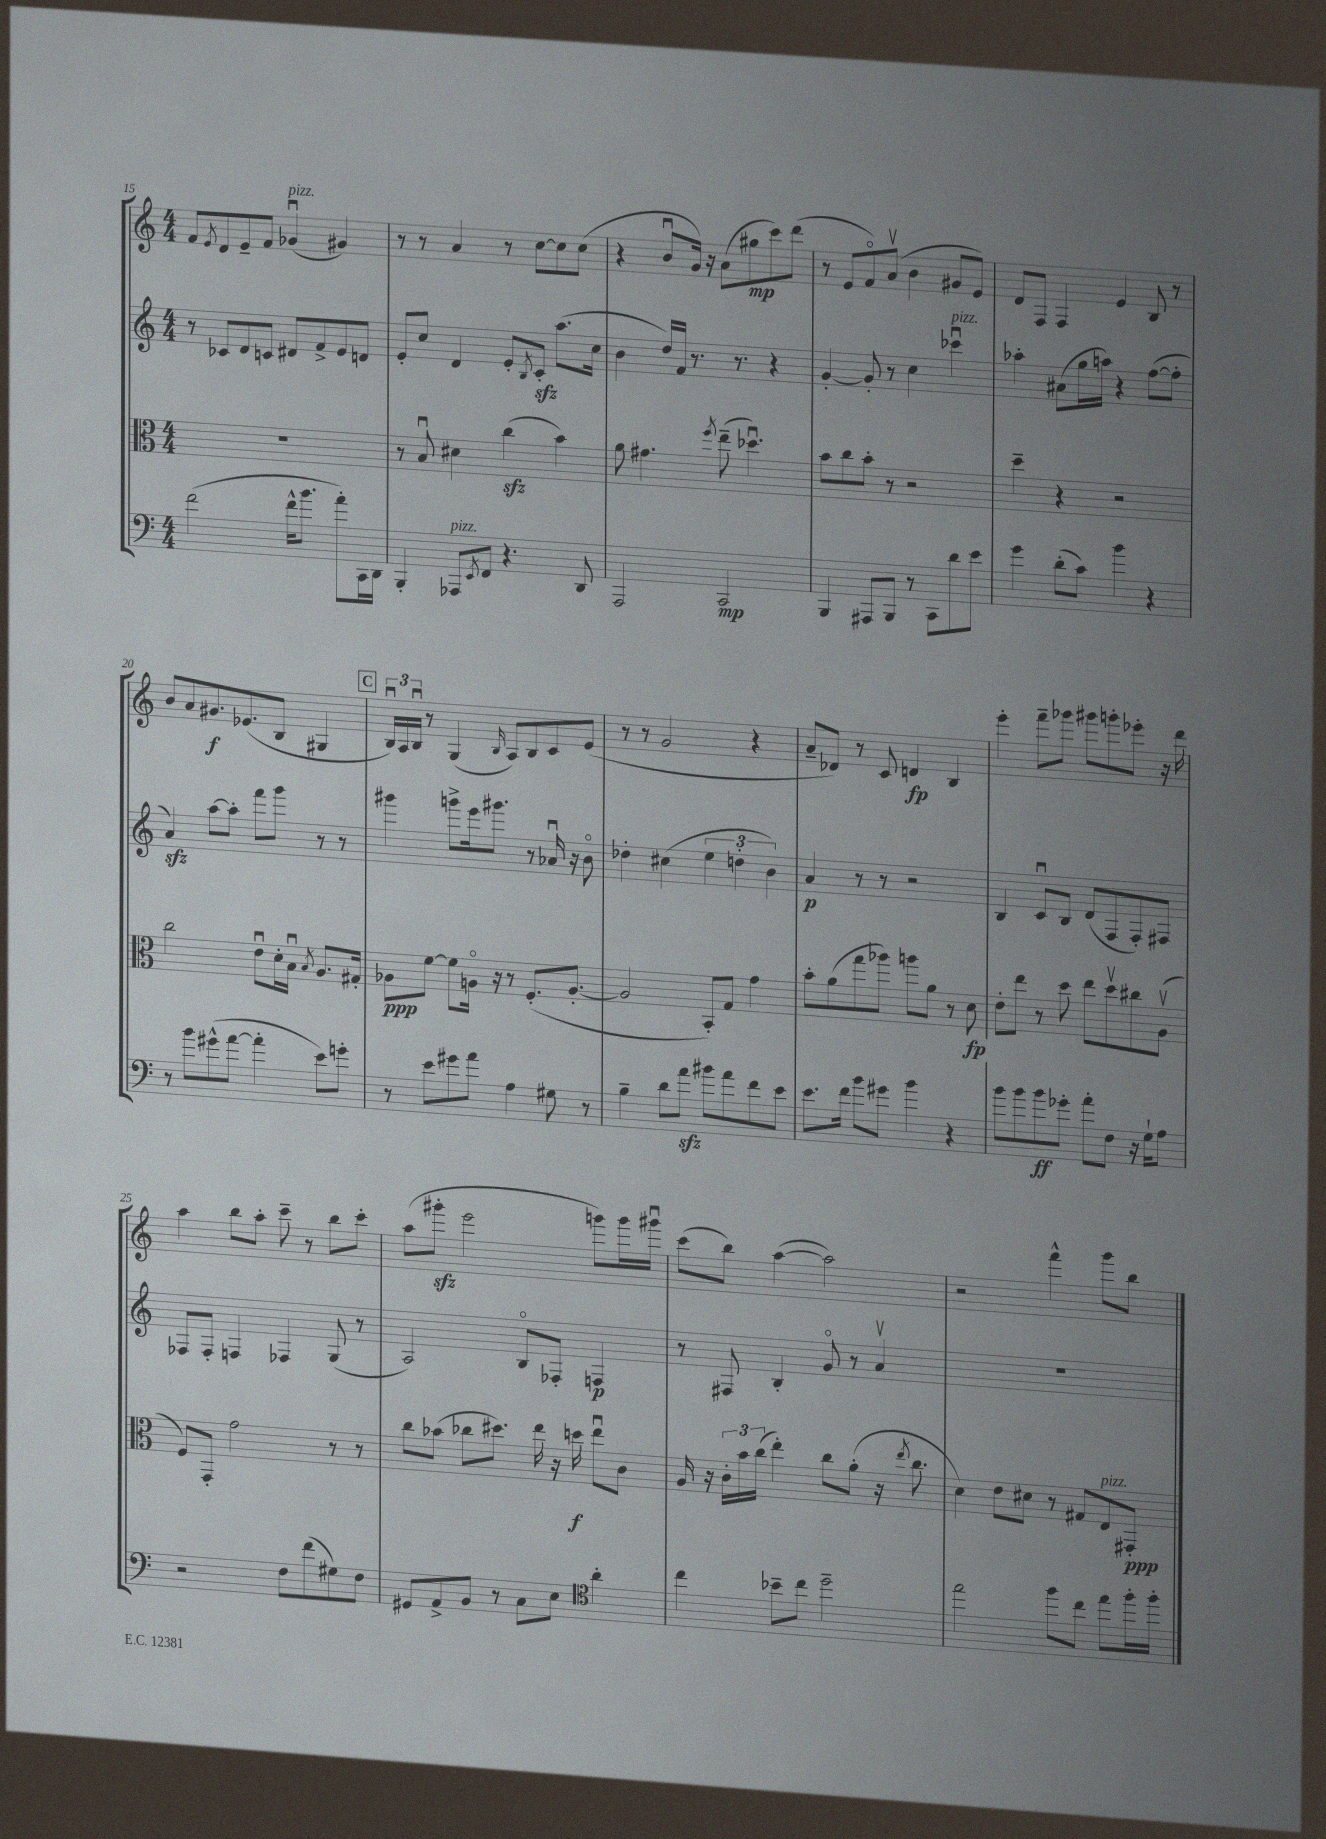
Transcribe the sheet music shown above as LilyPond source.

<<
\new StaffGroup <<
\new Staff = "s0" {
    \clef treble \key c \major \numericTimeSignature \time 4/4
    f'8 \acciaccatura { e'8 } d'8 e'8-- f'8 ges'4\downbow^\markup { \italic "pizz." }( gis'4) |
    r8 r8 a'4 r8 c''8~ c''8 c''8( |
    r4 b'8\downbow g'16) r16 a'8( gis''8\mp c'''8) d'''8( |
    r8 e'8 f'8\flageolet) a'8\upbow( b'4 gis'8 e'8) |
    d'8 f8 f4 e'4 b8 r8 |
    b'8 a'8 gis'8.\f ees'8.( b8 gis4 |
    \mark \markup { \box "C" } \tuplet 3/2 { b16\downbow) a16 b16\downbow } r8 g4( \grace { b16 } a8) b8 c'8 e'8( |
    r8 r8 g'2 r4 |
    a'8-- des'8) r8 c'8 d'4\fp b4 |
    e'''4-. f'''8-- ges'''8 gis'''8 g'''8-. ees'''8-. r16 d'''16 |
    a''4 b''8 a''8-. c'''8-- r8 b''8 c'''8-. |
    a''8( gis'''8-.\sfz e'''2 g'''8) g'''16 gis'''16\downbow |
    c'''8( b''8) a''4~( a''2) |
    r2 f'''4-^ g'''8 b''8 \bar "|." |
}
\new Staff = "s1" {
    \clef treble \key c \major \numericTimeSignature \time 4/4
    r8 ces'8 d'8 c'8 dis'8 f'8-> e'8 d'8 |
    e'8-. c''8 d'4 e'8-. \acciaccatura { b8 } c'8-.\sfz a''8.( c''16 |
    b'4 d''16) f'16 r8. r8. r4 |
    g'4~-. g'8-. r8 c''4 ces'''4\downbow^\markup { \italic "pizz." } |
    aes''4-. ais'8( g''16 a''16) r4 f''8~( f''8-. |
    a'4\sfz) a''8~ a''8-. f'''8 g'''8 r8 r8 |
    \mark \markup { \box "C" } gis'''4 g'''8-> e'''16 gis'''8. r8 aes'16\downbow r16 b'8\flageolet |
    des''4-. cis''4( \tuplet 3/2 { e''4 d''4-. b'4) } |
    a'4\p r8 r8 r2 |
    b4 c'8\downbow b8 d'8( f8 f8-.) fis8 |
    fes8 fes8-. f4 fes4 g8( r8 |
    a2) b8\flageolet fes8-. f4\p |
    r8 fis8 b4-. g'8\flageolet r8 a'4\upbow |
    R1 \bar "|." |
}
\new Staff = "s2" {
    \clef alto \key c \major \numericTimeSignature \time 4/4
    R1 |
    r8 b8\downbow dis'4 c''4\sfz( b'4) |
    a'8 gis'4. \acciaccatura { f''8 } e''8--( des''4.\downbow) |
    b'8 c''8 b'8-. r8 r2 |
    d''4-- r4 r2 |
    c''2 e'8\downbow d'16-. b16\downbow \acciaccatura { b8 } a8. gis16-. |
    \mark \markup { \box "C" } aes8\ppp f'8~ f'8 a16\flageolet r16 r8 f8.-.( a8.~-. |
    a2 b,8-.) g8 g'4 |
    b'8-. a'8( g''8 aes''8) a''8 a'8 r8 d'8\fp |
    e'8-. e''8 r8 d''8 e''8 d''8\upbow cis''8 a8\upbow( |
    f8) g,8-. g'2 r8 r8 |
    c''8 bes'8( ces''8 dis''8.) e''16 r16 d''16\f e''8\downbow c'8 |
    a16 r16 \tuplet 3/2 { c'16-. b'16 c''16( } e''4-.) c''8 a'8-.( r16 \acciaccatura { e''8 } c''8. |
    d'4) e'8 dis'8 r8 gis8 e8^\markup { \italic "pizz." } gis,8-.\ppp \bar "|." |
}
\new Staff = "s3" {
    \clef bass \key c \major \numericTimeSignature \time 4/4
    f'2( f'16-^ b'8. a'8-.) c,16 d,16 |
    b,,4-. aes,,8^\markup { \italic "pizz." } \acciaccatura { e,8 } f,8 r4. d,8 |
    a,,2 c,2\mp |
    b,,4 ais,,8 b,,8 r8 c,8 d'8 e'8 |
    g'4 d'8-.( c'8) b'4 r4 |
    r8 b'8 gis'8-^( a'8~ a'4-. e'8) g'8-. |
    \mark \markup { \box "C" } r8 e'8 gis'8 a'8 a4 gis8 r8 |
    b4-- d'8 a'8\sfz bis'8 a'8 f'8 e'8 |
    e'8. f'16 b'8 gis'8 b'4 r4 |
    b'8 b'8 b'8\ff ges'8-. a'8-. f8 r16 g16-! a8 |
    r2 f8 f'8( gis8) f8 |
    gis,8 a,8-> b,8 r8 c8 e8 \clef tenor a'4-. |
    c''4 bes'8-- c''8 d''2-- |
    e''2 f''8 c''8 e''8 f''16-. f''16-. \bar "|." |
}
>>
>>
\layout { \context { \Score currentBarNumber = #15 } }
